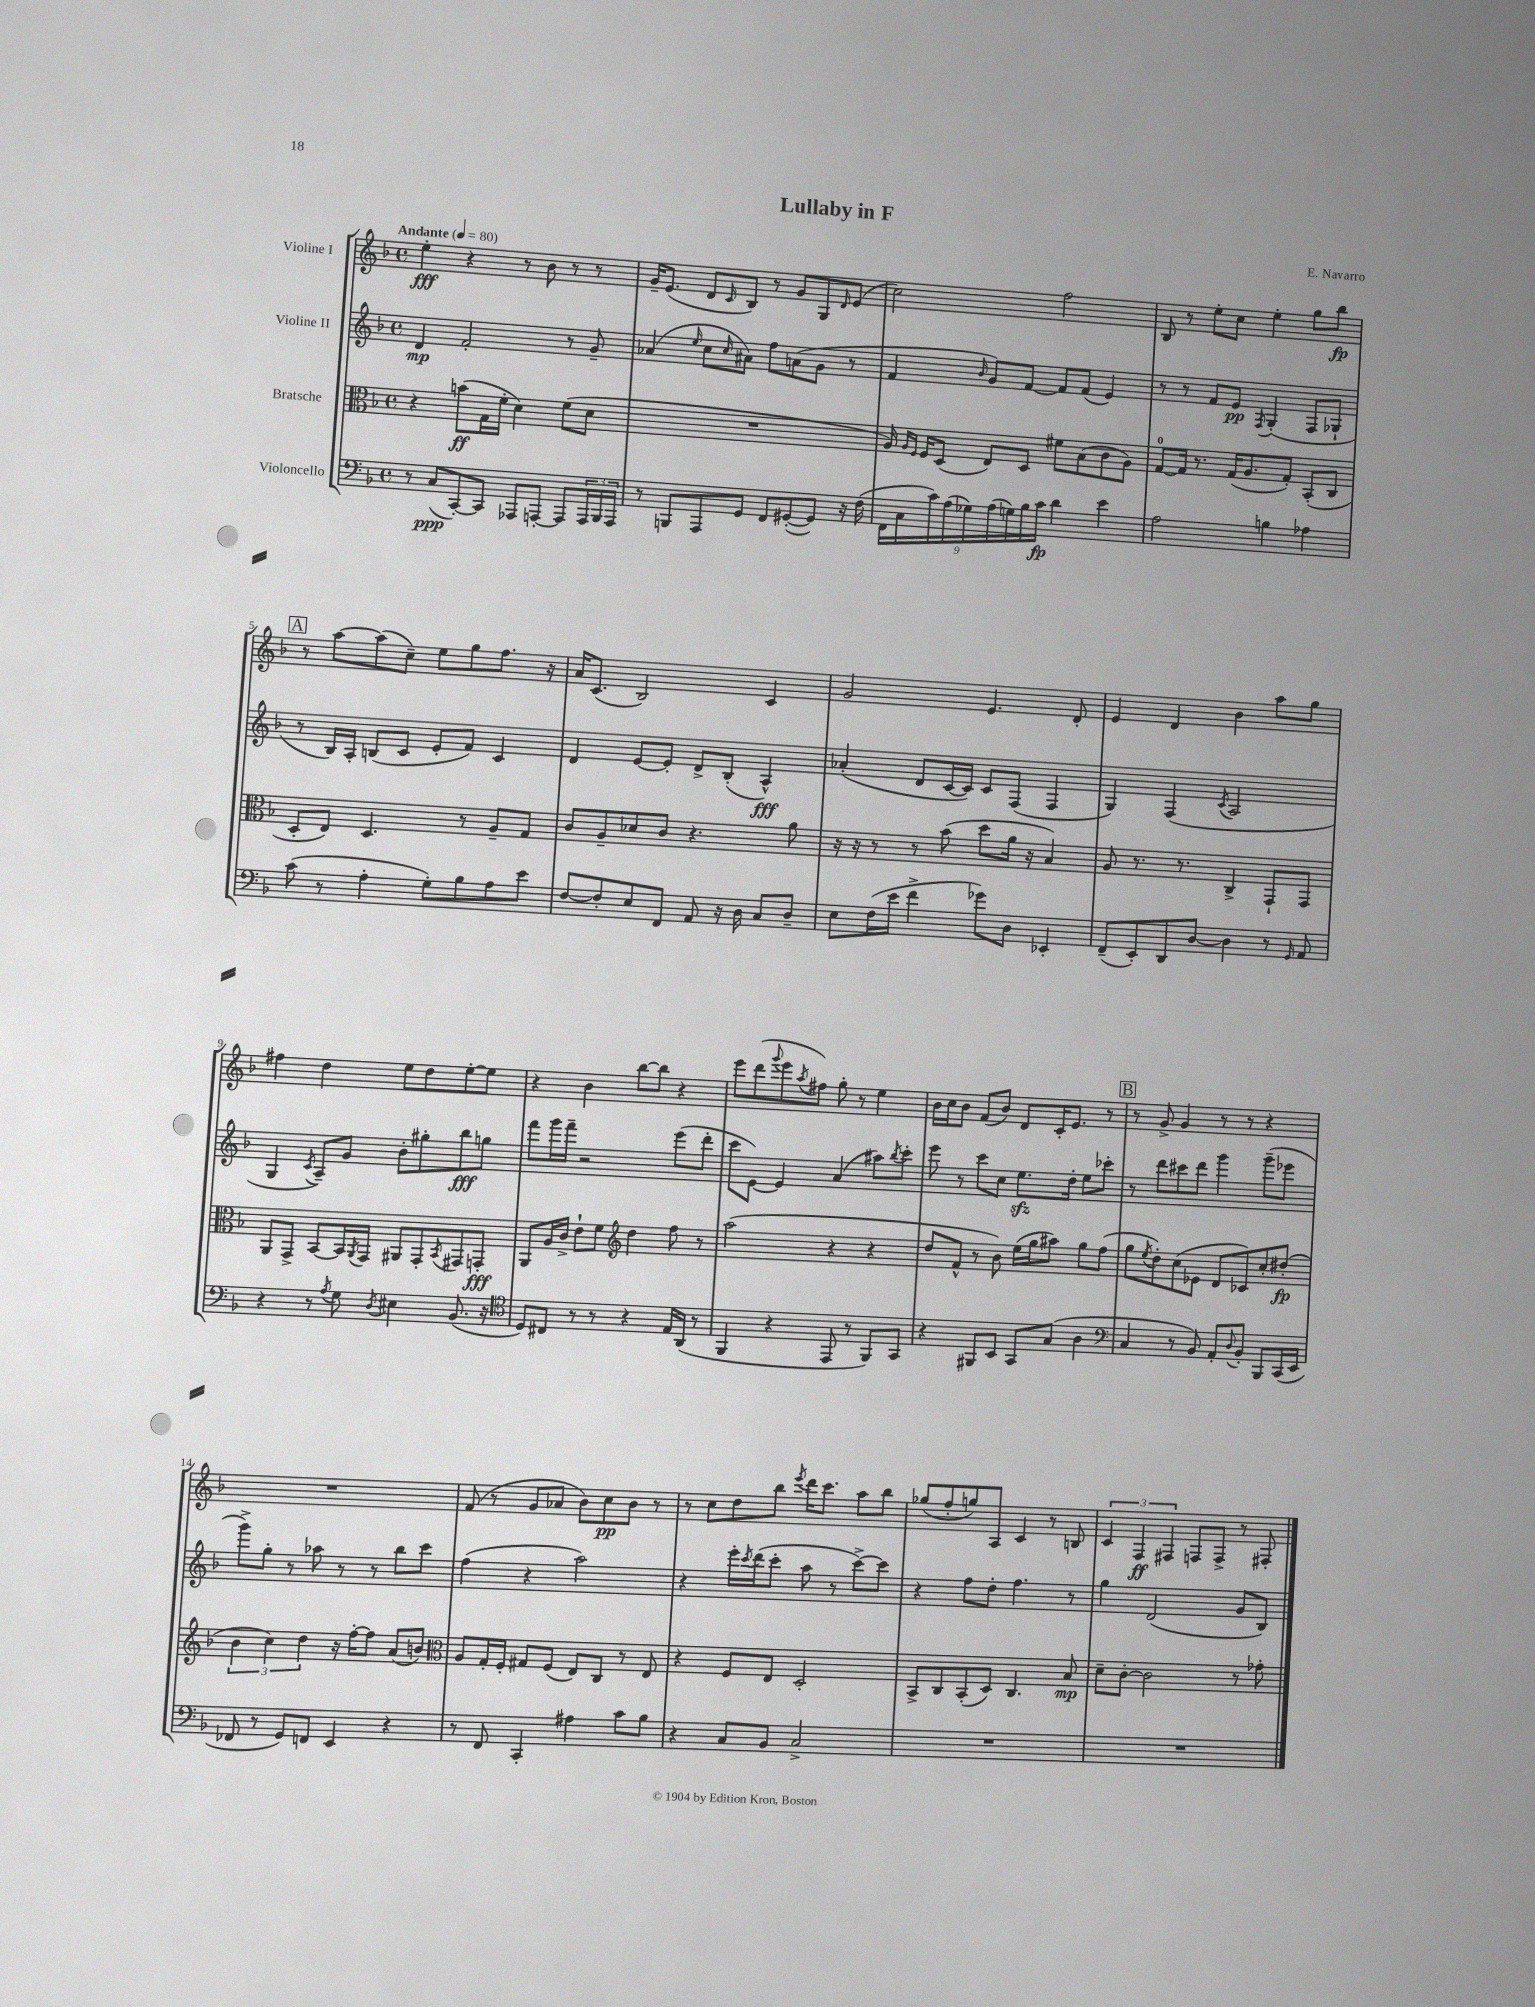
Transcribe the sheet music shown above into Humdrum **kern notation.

**kern	**kern	**kern	**kern
*staff4	*staff3	*staff2	*staff1
*clefF4	*clefC3	*clefG2	*clefG2
*k[b-]	*k[b-]	*k[b-]	*k[b-]
*M4/4	*M4/4	*M4/4	*M4/4
*met(c)	*met(c)	*met(c)	*met(c)
*MM80	*MM80	*MM80	*MM80
8r	4r	4d	4ee'
(8C	.	.	.
[8CC')	(8b	2f'	4r
8CC]	16G	.	.
.	16f'	.	.
8AAA-	4d)	.	8r
[8AAA'	.	.	8b-
8AAA]	(8f	8r	8r
24AAA	8d	8g~	8r
24BBB-	.	.	.
24AAA	.	.	.
=	=	=	=
8r	1r	(4a-	16g~
.	.	.	(8.e
8BBB	.	.	.
.	.	16qqee	.
8AAA	.	8cc	8d
.	.	16qqcc	16qqc
8GG	.	8a#)	8B-)
8FF	.	8ff	8r
([8GG#'	.	(8a	8g
8GG#])	.	8g	8G
.	.	.	16qqd
16r	.	8r	(8e
(16F	.	.	.
=	=	=	=
18FF	16A)	4f	2cc)
18C	.	.	.
.	16qqA	.	.
.	16qqF	.	.
.	16F	.	.
18c)	.	.	.
.	(8D	.	.
(18A	.	.	.
18G-)	.	.	.
.	.	16qqb-	.
.	8E)	8g)	.
(18A	.	.	.
18G)	.	.	.
.	8D	[8f	.
18B-	.	.	.
18c	.	.	.
4d	8f#	8f]	2ff
.	(8B-	(8f	.
4e	8c	4e)	.
.	8A)	.	.
=	=	=	=
2A	[8G	8r	8B-
.	16G]	8r	8r
.	8.r	.	.
.	.	8f	8ee'
.	(16G	8e	8cc
.	8.A	.	.
.	.	8qF	.
4B	.	(4G'	4ee'
.	8G')	.	.
4A-	(8BB-'	8F	8gg
.	8C	8G-`	8bb-
=	=	=	=
(8c	8D'	8r	8r
8r	8E)	16B-)	[8aa
.	.	16A'	.
4A'	4.D	(8B	(8aa]
.	.	8c	8cc~)
8G')	.	8e'	8ee
8B-	8r	8f)	8gg
8A	8A~	4c	8.ff
8e	8G	.	.
.	.	.	16r
=	=	=	=
[8F	8c	4d	16a
.	.	.	(8.c
8F']	8A~	.	.
8E	8d-	[8e	2B-)
8FF	8c	8e']	.
8AA	4.r	8d^	.
16r	.	(8B-'	.
16D	.	.	.
8C	.	4A^^)	4c
8D~	8a	.	.
=	=	=	=
8E	16r	(4a-'	2g
.	16r	.	.
(16F	8r	.	.
16e	.	.	.
4f^	8r	8d	.
.	(8b-	[16c	.
.	.	16c])	.
8g-)	8dd	8c	4.e
8D	16a	(8F	.
.	16r	.	.
4EE-'	4B-)	4F	.
.	.	.	8d'
=	=	=	=
(8FF~	8A	4G)	4e
8EE')	8.r	.	.
8DD	.	(4F	4d
.	8.r	.	.
[8D	.	.	.
.	.	8qc	.
4D]	4C^	2A	4b-
8r	8GG`	.	8aa
16qqGG	.	.	.
8AA	8GG	.	8gg
=	=	=	=
4r	8AA	4G	4ff#
.	8GG^	.	.
.	.	8qc	.
8r	[8BB-	8A~)	4dd
8qA	.	.	.
8G	16BB-]	8g	.
.	8qAA	.	.
.	16GG	.	.
8qD	.	.	.
4E#	8AA#	8b-'	8ee
.	8GG'	8gg#'	8dd
.	8qBB-	.	.
(8.BB-	8GG#	8bb-	[8ee'
.	8GG'	8gg	8ee]
16r	.	.	.
=	=	=	=
*clefC4	*	*	*
8D)	8AA	8fff	4r
8C#	16A	16ggg	.
.	16c^	16fff~	.
8r	8e`	2r	4b-
8r	8f	.	.
*	*clefG2	*	*
4r	4dd	.	[8bb-
.	.	.	8bb-]
16E	8ff	(8eee	4r
(16AA	.	.	.
8r	8r	8ddd'	.
=	=	=	=
4FF	(2aa	8ccc	8eee
.	.	[8e)	(8ddd
.	.	.	8qqggg
4r	.	4e]	8eee
.	.	.	8qaa
.	.	.	8ff#)
8EE	4r	(4a	8gg'
8r	.	.	8r
8FF)	4r	8aa#)	4ee
.	.	8qbb-	.
8GG	.	8ccc'	.
=	=	=	=
4r	8dd	8eee	16b-
.	.	.	16cc
.	8f^^	8r	8b-
8FF#	8r	8ccc	(8f
8BB-	8b-)	8cc	8b-)
8GG	(16ee	8.ee	8d
.	16gg	.	.
(8G	8aa#)	.	16c'
.	.	16dd'	8.e
4A	8gg	8ee	.
.	(8ff	8ccc-'	8r
=	=	=	=
*clefF4	*	*	*
4C	8gg	8r	8r
.	8qee	.	.
.	8dd')	8ddd	8g^
8r	(8cc	8ccc#	4g
8BB-)	8e-	8ddd	.
8AA'	8d	4ggg	8r
8qqD	.	.	.
8BB-'	8c-)	.	8r
8BBB-	8cc'	(8ggg~	4r
(16CC	(8dd#'	8eee-	.
16EE	.	.	.
=	=	=	=
8FF-	6b-	8ggg^)	1r
8r	.	8gg'	.
.	6cc)	.	.
8GG)	.	8r	.
.	6dd	.	.
8FF	.	8aa-	.
4EE	16r	8r	.
.	[16ff'	.	.
.	8ff]	8r	.
4r	(8a	8bb-	.
.	8b)	8ccc	.
=	=	=	=
*	*clefC3	*	*
8r	8A	(4ff	(8f
8FF	16G'	.	8r
.	16F'	.	.
4CC'	8G#	4r	8g
.	(8F	.	8a-
4A#	8E)	2aa)	8b-)
.	8C	.	8cc
8c	8r	.	8b-
8B-	8E	.	8r
=	=	=	=
4r	4r	4r	8r
.	.	.	8cc
8C	8F	16eee'	8dd
.	.	8qccc	.
.	.	(16ddd	.
8BB-	8E	8ccc'	8bb-
.	.	.	8qeee
2C^	2D'	8aa	16ddd
.	.	.	8.ccc
.	.	8r	.
.	.	[8ccc^)	8aa
.	.	8ccc]	8bb-
=	=	=	=
1r	8BB-^	4r	(8gg-
.	8C	.	8ff'
.	(8BB-'	8ff	8gg)
.	8D)	8dd'	8A
.	4.C	4.ff	4c
.	.	.	8r
.	8B-	8r	8B
=	=	=	=
1r	8d~	4gg	6c
.	[8c'	.	.
.	.	.	6F
.	2c]	(2d	.
.	.	.	6F#
.	.	.	8F
.	.	.	8F^
.	8r	8g	8r
.	8g-'	8B-)	8F#'
==	==	==	==
*-	*-	*-	*-
